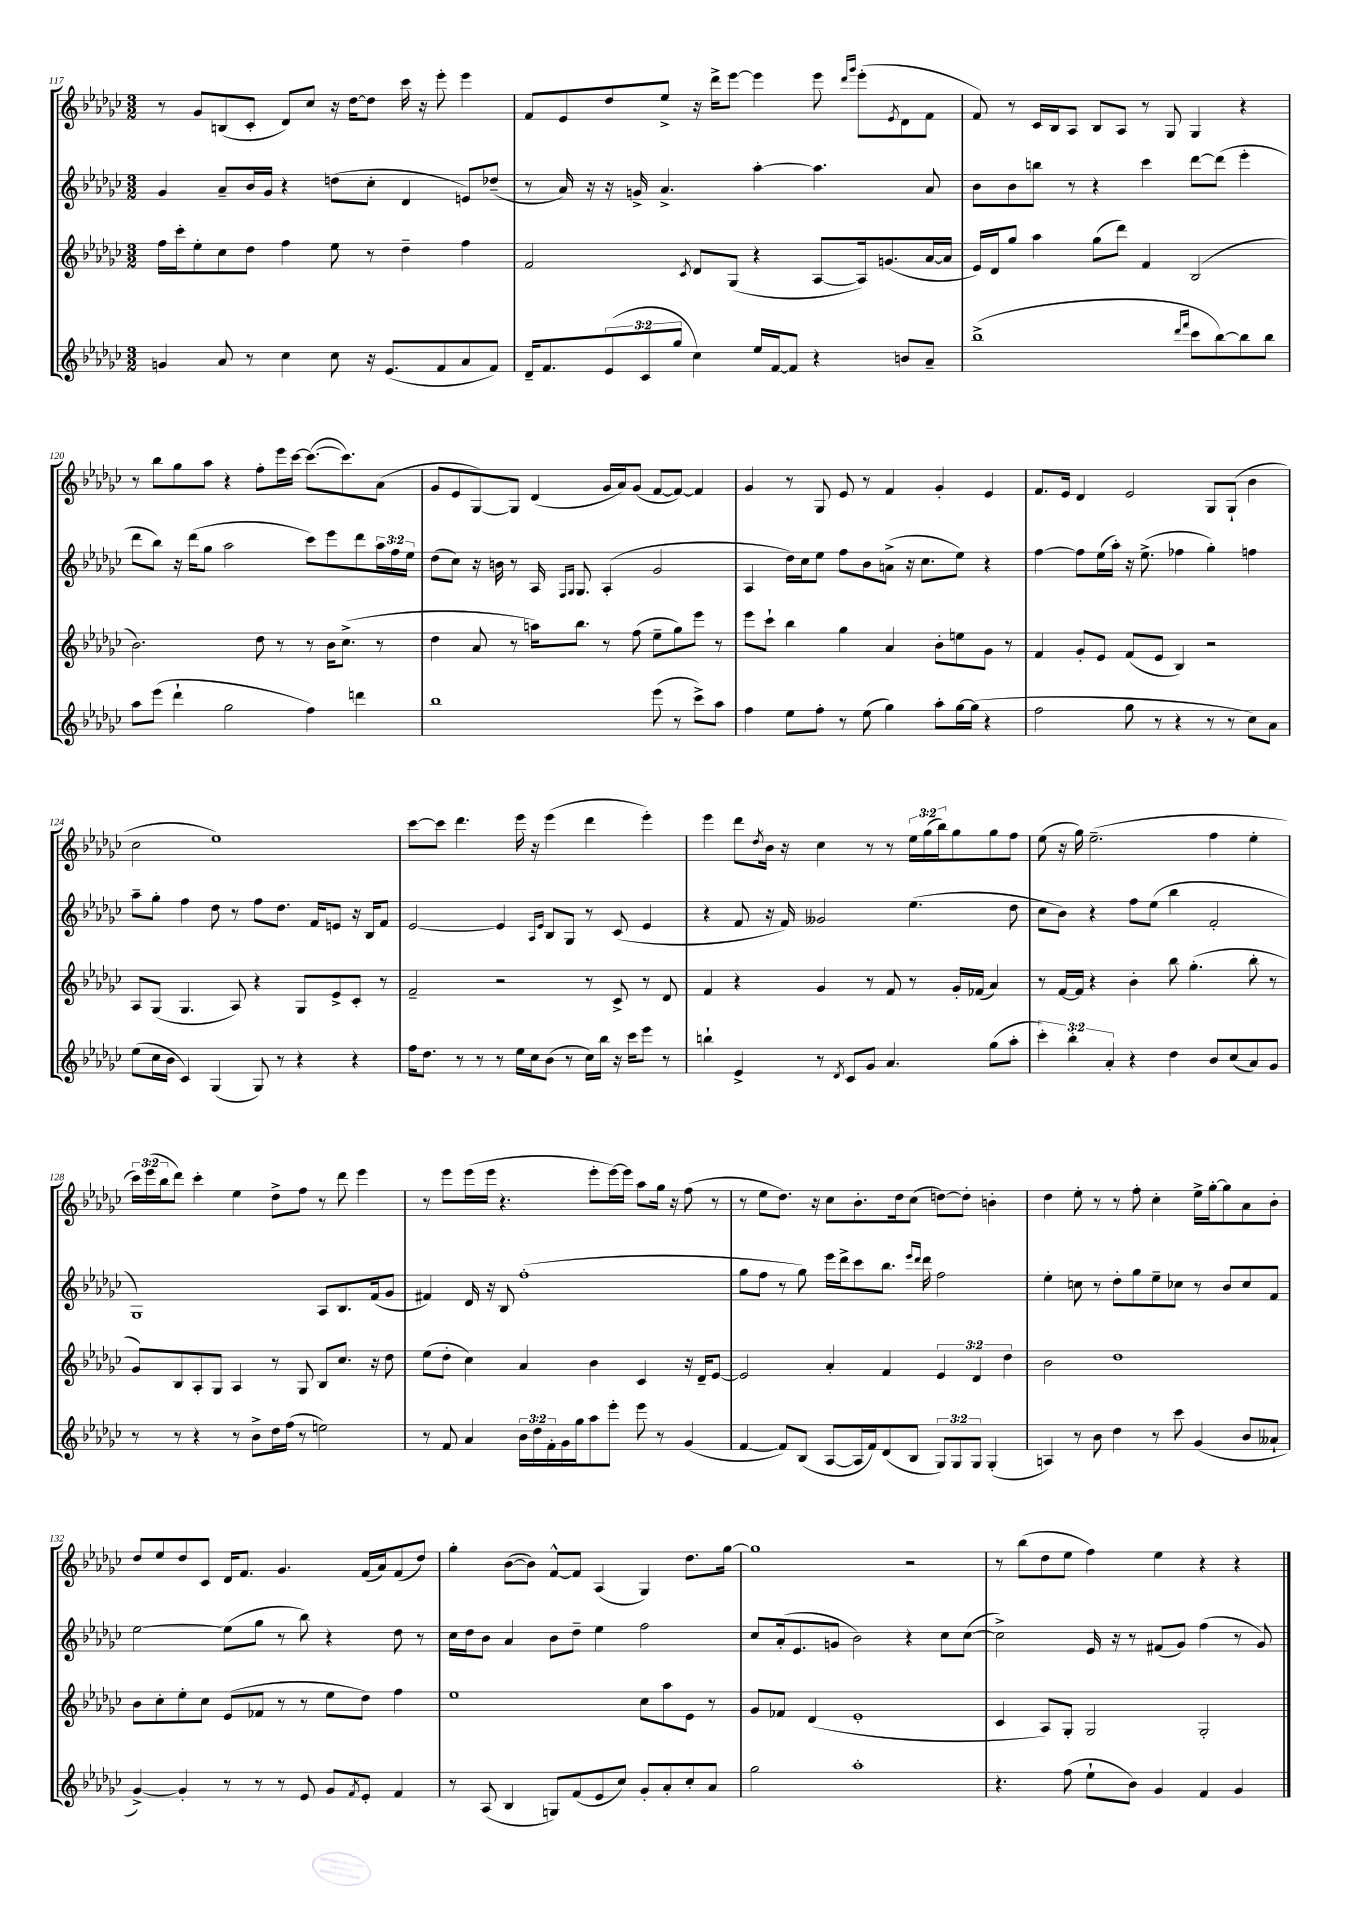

**kern	**kern	**kern	**kern
*staff4	*staff3	*staff2	*staff1
*clefG2	*clefG2	*clefG2	*clefG2
*k[b-e-a-d-g-c-]	*k[b-e-a-d-g-c-]	*k[b-e-a-d-g-c-]	*k[b-e-a-d-g-c-]
*M3/2	*M3/2	*M3/2	*M3/2
4g/	16ff\LL	4g-/	8r
.	16ccc-'\J	.	.
.	8ee-'\	.	8g-/L
8a-/	8cc-\	8a-~/L	(8B/
8r	8dd-\J	16b-/L	8c-'/J
.	.	16g-/JJ	.
4cc-\	4ff\	4r	8d-/L)
.	.	.	8cc-/J
8cc-\	8ee-\	(8dd\L	16r
.	.	.	[16dd-\LK
16r	8r	8cc-'\J	8dd-\]J
(8.e-/L	.	.	.
.	4dd-~\	4d-/	16ccc-\
.	.	.	16r
8f/	.	.	8eee-'\
8a-/	4ff\	8e/L)	4eee-\
8f/J)	.	(8dd-~/J	.
=	=	=	=
16d-~/LK	2f/	8r	8f/L
8.f/	.	.	.
.	.	16a-/)	8e-/
.	.	16r	.
(12e-/	.	16r	8dd-/
.	.	16g^/	.
12c-/	.	.	.
.	.	4.a-^/	8ee-^/J
12gg-/J	.	.	.
.	8qc-/	.	.
4cc-\)	8d-/L	.	16r
.	.	.	16ddd-^\LK
.	(8G-/J	.	[8eee-\J
16ee-/LL	4r	[4aa-'\	4eee-\]
[16f/J	.	.	.
8f/]J	.	.	.
4r	[8A-/L	4.aa-\]	8eee-\
.	.	.	16qqddd-/LL
.	.	.	16qqggg-/JJ
.	16A-/]k)	.	(8eee-'\L
.	(8.g/	.	.
.	.	.	8qe-/
8b/L	.	.	8d-\
8a-~/J	[16a-/L	8a-/	8f\J
.	16a-/]JJ	.	.
=	=	=	=
(1bb-^	16e-/LL)	8b-\L	8f/)
.	16d-/J	.	.
.	8gg-/J	8b-\	8r
.	4aa-\	8bb\J	16c-/LL
.	.	.	16B-/J
.	.	8r	8A-/J
.	(8gg-\L	4r	8B-/L
.	8ddd-\J)	.	8A-/J
.	4f/	4ccc-\	8r
.	.	.	8G-/
16qqddd-/LL	.	.	.
16qqfff/JJ	.	.	.
8ccc-\L	(2B-/	[8ddd-\L	4G-/
[8bb-\)	.	(8ddd-\]J	.
8bb-\]	.	4eee-'\	4r
8bb-\J	.	.	.
=	=	=	=
8aa-\L	2.b-\)	8ddd-\L	8r
(8eee-\J	.	8bb-\J)	8bb-\L
4ddd-`\	.	16r	8gg-\
.	.	(16ddd-\LK	.
.	.	8gg-\J	8aa-\J
2gg-\	.	2aa-\	4r
.	8dd-\	.	8ff'\L
.	8r	.	16eee-\L
.	.	.	[16ccc-\JJ
4ff\)	8r	8ccc-\L)	(8.ccc-\_L
.	16b-\LK	8eee-\	.
.	(8.cc-^\J	.	8.ccc-\])
4ddd\	.	8ddd-\	.
.	8r	24aa-\L	(8a-\J
.	.	24ff\	.
.	.	24ee-\JJ	.
=	=	=	=
1bb-	4dd-\	(8dd-\L	8g-/L
.	.	8cc-\J)	8e-/
.	8a-/	16r	[8G-/)
.	.	16b\	.
.	8r	8r	8G-/]J
.	16aa\LK)	16A-/	(4d-/
.	.	16qqF/LL	.
.	.	16qqG-/JJ	.
.	8.bb-\J	8.G-/	.
.	8r	(4A-'/	16g-/LL
.	.	.	16a-/J)
.	(8ff\	.	(8g-/J
(8eee-\	8ee-~\L	2g-/	[8f/L
8r	8gg-\)	.	8f/_J)
8ccc-^\L)	8eee-\J	.	4f/]
8aa-\J	8r	.	.
=	=	=	=
4ff\	8eee-\L	4A-/	4g-/
.	8ccc-`\J	.	.
8ee-\L	4bb-\	16dd-\LL)	8r
.	.	16cc-\J	.
8ff'\J	.	8ee-\J	8G-/
8r	4gg-\	8ff\L	8e-/
(8ee-\	.	8b-\	8r
4gg-\)	4a-/	(8a^\J	4f/
.	.	16r	.
.	.	8.cc-\L	.
8aa-'\L	8b-'\L	.	4g-'/
[16gg-\L	8ee\	8ee-\J)	.
(16gg-\]JJ	.	.	.
4r	8g-\J	4r	4e-/
.	8r	.	.
=	=	=	=
2ff\	4f/	[4ff\	8.f/L
.	.	.	16e-/Jk
.	8g-'/L	8ff\]L	4d-/
.	8e-/J	(16ee-\L	.
.	.	16aa-'\JJ)	.
8gg-\	(8f/L	16r	2e-/
.	.	(8.ee-^\	.
8r	8e-/J	.	.
4r	4B-/)	4ff-\	.
8r	2r	4gg-'\)	8G-/L
8r	.	.	(8G-`/J
8cc-\L)	.	4ff\	4b-\
8a-\J	.	.	.
=	=	=	=
(8ee-\L	8A-/L	8aa-~\L	2cc-\
16cc-\L	(8G-/J	8gg-'\J	.
16b-\JJ	.	.	.
4c-/)	4.G-/	4ff\	.
(4G-/	.	8dd-\	1ee-)
.	8A-/)	8r	.
8G-/)	4r	8ff\L	.
8r	.	8.dd-\J	.
4r	8G-/L	.	.
.	.	16f/LK	.
.	8e-^/	8e/J	.
4r	8c-'/J	16r	.
.	.	16B-/LK	.
.	8r	8f/J	.
=	=	=	=
16ff\LK	2f~/	[2e-/	[8ccc-\L
8.dd-\J	.	.	.
.	.	.	8ccc-\]J
8r	.	.	4.ddd-\
8r	.	.	.
8r	2r	4e-/]	.
16ee-\LL	.	.	16eee-\
16cc-\J	.	.	16r
.	.	16qqA-/LL	.
.	.	16qqe-/JJ	.
(8b-\J	.	8B-/L	(4eee-\
8r	.	8G-/J	.
16cc-\LL)	8r	8r	4ddd-\
16bb-\JJ	.	.	.
16r	8c-^/	(8c-/	.
16ccc-\LK	.	.	.
8eee-\J	8r	4e-/	4eee-'\)
8r	8d-/	.	.
=	=	=	=
4bb`\	4f/	4r	4eee-\
4e-^/	4r	8f/	8ddd-\L
.	.	.	8qdd-/
.	.	16r	16b-\Jk
.	.	16f/)	16r
8r	4g-/	2g--/	4cc-\
8qd-/	.	.	.
8c-/L	.	.	.
8g-/J	8r	.	8r
4.a-/	8f/	.	8r
.	8r	(4.ee-\	24ee-\LL
.	.	.	(24gg-\
.	.	.	24bb-\J)
.	16g-'/LL	.	8gg-\
.	(16f-/JJ	.	.
(8gg-\L	4a-/)	.	8gg-\
8aa-'\J	.	8dd-\	8ff\J
=	=	=	=
6ccc-'\)	8r	8cc-\L	(8ee-\
.	[16f/LL	8b-\J)	16r
6bb-'\	.	.	.
.	16f/]JJ	.	16gg-\)
.	4r	4r	(2.ee-~\
6a-'/	.	.	.
4r	4b-'\	8ff\L	.
.	.	(8ee-\J	.
4dd-\	8bb-\	4bb-\	.
.	(4.gg-'\	.	.
8b-/L	.	2f'/	4ff\
(8cc-/	.	.	.
8a-/)	8bb-'\	.	4ee-'\
8g-/J	8r	.	.
=	=	=	=
8r	8g-/L)	1G-)	24ccc-\LL)
.	.	.	(24eee-\
.	.	.	24bb-\J
8r	8B-/	.	8ddd-\J)
4r	8A-'/	.	4ccc-'\
.	8G-/J	.	.
8r	4A-/	.	4ee-\
8b-^\L	.	.	.
16dd-\L	8r	.	8dd-^\L
(16ff\JJ	.	.	.
8r	8G-/	.	8ff\J
2ee\)	8B-/L	8A-/L	8r
.	8.cc-/J	8.B-/	8ddd-\
.	.	.	4eee-\
.	16r	(16f/k	.
.	8dd-\	8g-/J	.
=	=	=	=
8r	(8ee-\L	4f#/)	8r
8f/	8dd-'\J	.	8eee-\L
4a-/	4cc-\)	16d-/	(16eee-\L
.	.	16r	16eee-\JJ
.	.	8B-/	4.r
24b-\LL	4a-/	(1ff'	.
24dd-\	.	.	.
24f'\	.	.	.
16g-\	.	.	.
16gg-\J	.	.	.
8aa-\	4b-\	.	8eee-'\L
8eee-'\J	.	.	[16eee-\L)
.	.	.	16eee-\]JJ
8eee-\	4c-/	.	8aa-\L
8r	.	.	16gg-\Jk
.	.	.	16r
(4g-/	16r	.	(8ff\
.	16d-~/LK	.	.
.	[8e-/J	.	8r
=	=	=	=
[4f/	2e-/]	8gg-\L	8r
.	.	8ff\J	8ee-\L
8f/]L)	.	8r	8.dd-\J)
(8B-/J	.	8gg-\)	.
.	.	.	16r
[8A-/L	4a-'/	16eee-\LL	8cc-\L
.	.	16ddd-^\J	.
16A-/]L	.	8ccc-\	8.b-'\
16f/J)	.	.	.
(8d-/	4f/	8.bb-\J	.
.	.	.	16dd-\k
8B-/J	.	.	(8cc-\J
.	.	16qqeee-/LL	.
.	.	16qqddd-/JJ	.
.	.	16ddd-\	.
12G-/L)	6e-/	2ff\	[8dd\L)
12G-/	.	.	.
.	.	.	8dd'\]J
12G-/J	6d-/	.	.
(4G-'/	.	.	4b'\
.	6dd-\	.	.
=	=	=	=
4A/)	2b-\	4ee-'\	4dd-\
8r	.	8cc\	8ee-'\
8b-\	.	8r	8r
4dd-\	1dd-	8dd-'\L	8r
.	.	8gg-\	8ff'\
8r	.	8ee-~\	4cc-'\
8ccc-\	.	8cc-\J	.
(4g-/	.	8r	16ee-^\LL
.	.	.	[16gg-'\J
.	.	8b-/L	8gg-\]
8b-/L	.	8cc-/	8a-\
8a--`/J	.	8f/J	8b-'\J
=	=	=	=
[4g-^/)	8b-\L	[2ee-\	8dd-/L
.	8cc-'\	.	8ee-/
4g-'/]	8ee-'\	.	8dd-/
.	8cc-\J	.	8c-/J
8r	(8e-/L	(8ee-\]L	16d-/LK
.	.	.	8.f/J
8r	8f-/J	8gg-\J	.
8r	8r	8r	4.g-/
8e-/	8r	8bb-\)	.
8g-/L	8ee-\L	4r	.
8qf/	.	.	.
8e-'/J	8dd-\J)	.	(16f/LL
.	.	.	16a-/J)
4f/	4ff\	8dd-\	(8f/
.	.	8r	8dd-/J)
=	=	=	=
8r	1ee-	16cc-\LL	4gg-'\
.	.	16dd-\J	.
(8A-/	.	8b-\J	.
4B-/	.	4a-/	([8b-\L
.	.	.	8b-\]J)
8G/L)	.	8b-\L	[8f^^/L
(8f/	.	8dd-~\J	8f/]J
8e-/	.	4ee-\	(4A-/
8cc-/J)	.	.	.
8g-'/L	8cc-\L	2ff\	4G-/)
8a-'/	8aa-\	.	.
8cc-'/	8e-\J	.	8.dd-\L
8a-/J	8r	.	.
.	.	.	[16gg-\Jk
=	=	=	=
2gg-\	8g-/L	8cc-/L	1gg-]
.	8f-/J	(16a-'/k	.
.	.	8.e-/	.
.	(4d-/	.	.
.	.	8g/J	.
1aa-'	1e-'	2b-\)	.
.	.	4r	2r
.	.	8cc-\L	.
.	.	([8cc-\J	.
=	=	=	=
4.r	4c-/	2cc-^\])	8r
.	.	.	(8bb-\L
.	8A-/L)	.	8dd-\
(8ff\	8G-'/J	.	8ee-\J
8ee-`\L	2G-/	16e-/	4ff\)
.	.	16r	.
8b-\J)	.	8r	.
4g-/	.	(8f#/L	4ee-\
.	.	8g-/J)	.
4f/	2G-'/	(4ff\	4r
4g-/	.	8r	4r
.	.	8g-/)	.
==	==	==	==
*-	*-	*-	*-
